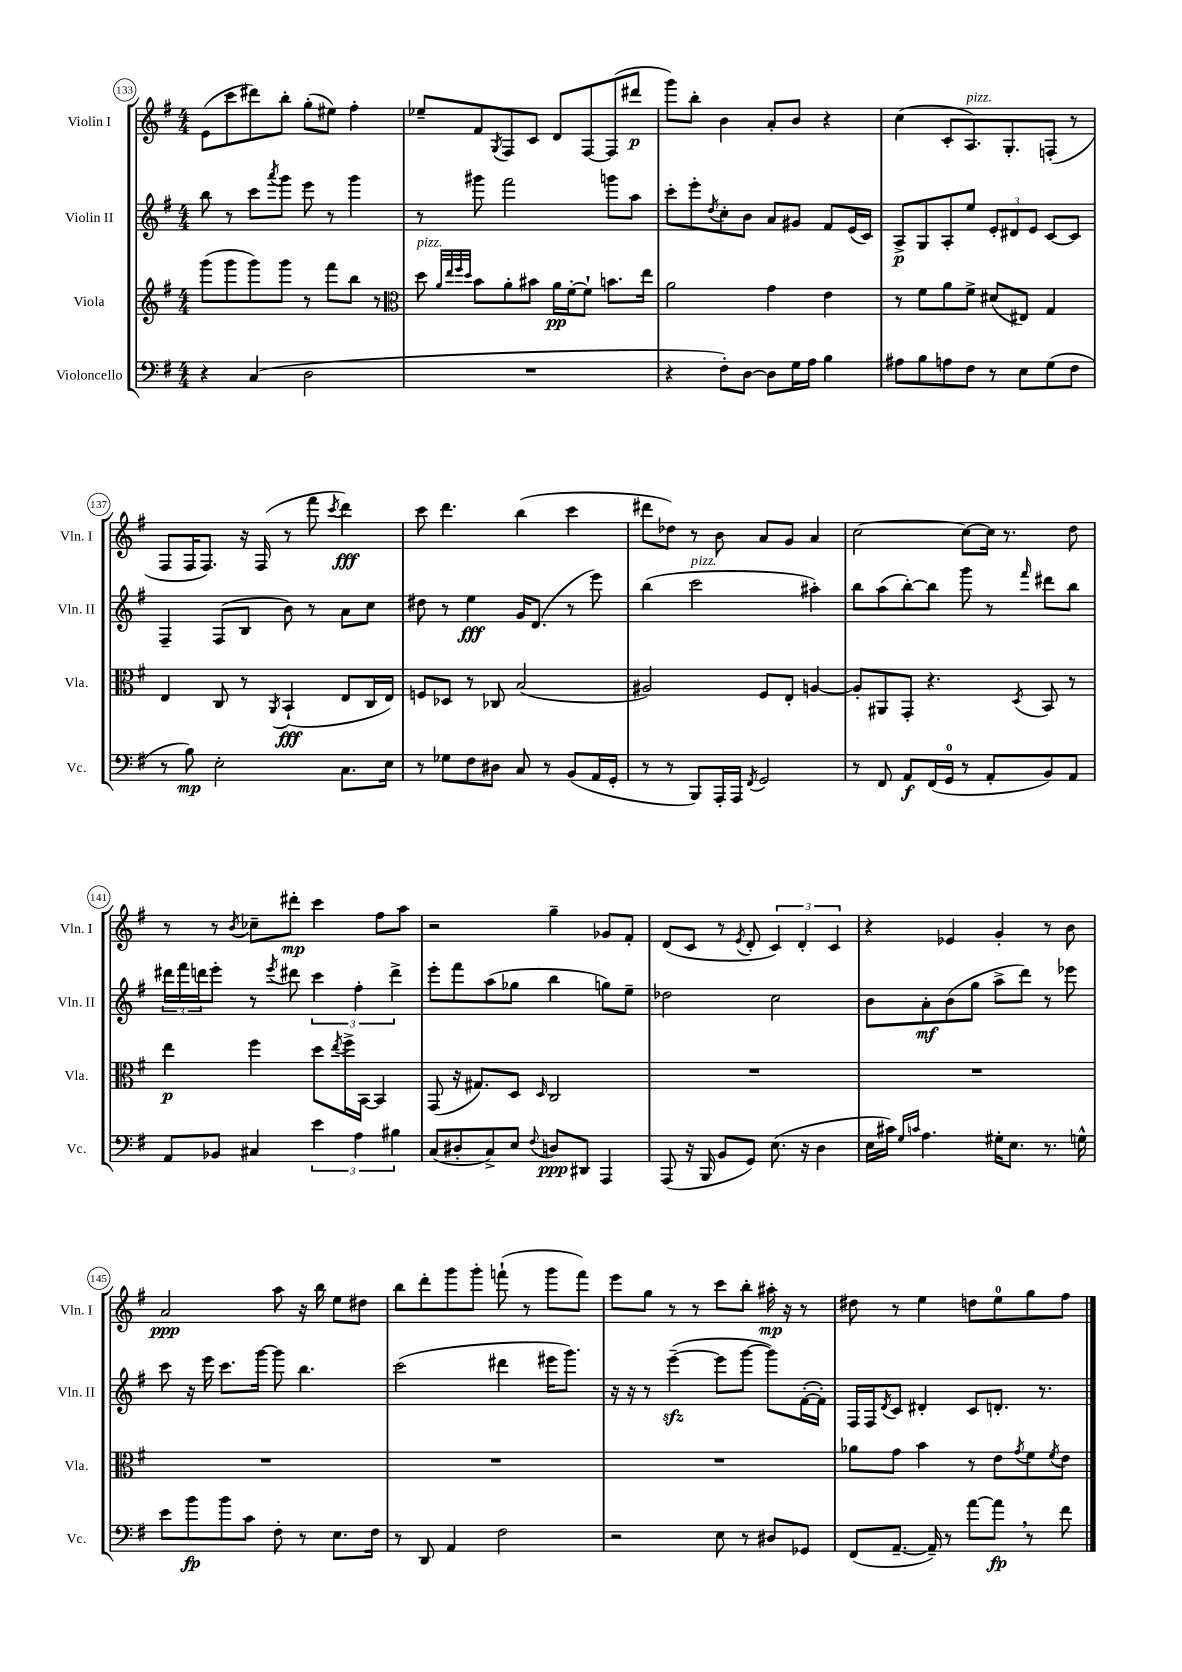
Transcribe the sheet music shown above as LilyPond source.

<<
\new StaffGroup <<
\new Staff = "s0" \with { instrumentName = "Violin I" shortInstrumentName = "Vln. I" } {
    \clef treble \key g \major \numericTimeSignature \time 4/4
    e'8( c'''8 dis'''8) b''8-. g''8-.( eis''8) fis''4-. |
    ees''8-- fis'8 \acciaccatura { g8 } fis8 c'8 d'8 fis8~ fis8( dis'''8\p |
    g'''8) b''8-. b'4 a'8-. b'8 r4 |
    c''4( c'8-. a8.^\markup { \italic "pizz." }) g8.-. f8-.( r8 |
    fis8 fis16 fis8.) r16 fis16( r8 fis'''8 \acciaccatura { c'''8 } d'''4\fff) |
    c'''8 d'''4. b''4( c'''4 |
    dis'''8 des''8) r8 b'8 a'8 g'8 a'4 |
    c''2~ c''8~ c''16 r8. d''8 |
    r8 r8 \acciaccatura { b'8 } ces''8-- dis'''8-.\mp c'''4 fis''8 a''8 |
    r2 g''4-- ges'8 fis'8-. |
    d'8( c'8 r8 \acciaccatura { e'8 } d'8-. \tuplet 3/2 { c'4) d'4-. c'4 } |
    r4 ees'4 g'4-. r8 b'8 |
    a'2\ppp a''8 r16 b''16 e''8 dis''8 |
    b''8 d'''8-. g'''8 g'''8-. f'''8-!( r8 g'''8 f'''8) |
    e'''8 g''8 r8 r8 c'''8 b''8-. ais''16-.\mp r16 r8 |
    dis''8 r8 e''4 d''8 e''8-0 g''8 fis''8 \bar "|." |
}
\new Staff = "s1" \with { instrumentName = "Violin II" shortInstrumentName = "Vln. II" } {
    \clef treble \key g \major \numericTimeSignature \time 4/4
    b''8 r8 c'''8 \acciaccatura { a'''8 } g'''8 e'''8 r8 g'''4 |
    r8 gis'''8 fis'''2 g'''8 a''8 |
    c'''8-. e'''8-. \acciaccatura { d''8 } c''8-. b'8 a'8 gis'8 fis'8 e'16( c'16) |
    a8->\p g8 a8-. e''8 \tuplet 3/2 { e'8-. dis'8 e'8 } c'8~ c'8 |
    fis4-- fis8( b8 b'8) r8 a'8 c''8 |
    dis''8 r8 e''4\fff g'16 d'8.( r8 e'''8) |
    b''4( c'''2^\markup { \italic "pizz." } ais''4-.) |
    b''8 a''8( b''8~-.) b''8 g'''8 r8 \grace { fis'''16 } dis'''8 b''8 |
    \tuplet 3/2 { dis'''16 fis'''16 d'''16 } e'''8-. r8 \acciaccatura { e'''8 } dis'''8 \tuplet 3/2 { c'''4 fis''4-. dis'''4-> } |
    e'''8-. fis'''8 a''8( ges''8 b''4 g''8) e''8-- |
    des''2 c''2 |
    b'8 a'8-.\mf b'8( g''8 a''8-> d'''8) r8 ees'''8 |
    c'''8 r16 e'''16 c'''8. g'''16~ g'''8 b''4. |
    c'''2( dis'''4 eis'''16 g'''8.) |
    r16 r16 r8 e'''4~--\sfz( e'''8 g'''8~ g'''8) fis'16~-.( fis'16-.) |
    fis16 fis16 \acciaccatura { d'8 } c'8 dis'4-. c'8 d'8.-. r8. \bar "|." |
}
\new Staff = "s2" \with { instrumentName = "Viola" shortInstrumentName = "Vla." } {
    \clef treble \key g \major \numericTimeSignature \time 4/4
    g'''8( g'''8 g'''8) g'''8 r8 fis'''8 b''8 r8 |
    \clef alto d''8^\markup { \italic "pizz." } \grace { a'32 e''32 fis''32 d''32 } b'8 a'8-. bis'8 a'16\pp fis'16~-. fis'8-! b'8. e''16 |
    a'2 g'4 e'4 |
    r8 fis'8 a'8 fis'8-> dis'8( eis8) g4 |
    e4 c8 r8 \acciaccatura { a,8 } b,4-!\fff( e8 c16 e16) |
    f8 des8 r8 ces8 b2( |
    ais2) fis8 e8-. a4~ |
    a8-. ais,8 g,8-. r4. \acciaccatura { d8 } b,8 r8 |
    e''4\p fis''4 d''8 \acciaccatura { e''8 } fis''16-> b,16~ b,4 |
    g,8( r16 gis8.) d8 \grace { d16 } c2 |
    R1 |
    R1 |
    R1 |
    R1 |
    R1 |
    aes'8 g'8 b'4 r8 e'8 \acciaccatura { g'8 } fis'8 \acciaccatura { fis'8 } e'8 \bar "|." |
}
\new Staff = "s3" \with { instrumentName = "Violoncello" shortInstrumentName = "Vc." } {
    \clef bass \key g \major \numericTimeSignature \time 4/4
    r4 c4( d2 |
    R1 |
    r4 fis8-.) d8~ d8 g16 a16 b4 |
    ais8 b8 a8 fis8 r8 e8 g8( fis8 |
    r8 b8\mp) e2-. c8. e16 |
    r8 ges8 fis8 dis8 c8 r8 b,8( a,16 g,16-. |
    r8 r8 b,,8) a,,16-. a,,16 \acciaccatura { fis,8 } g,2 |
    r8 fis,8 a,8\f fis,16( g,16-0 r8 a,8-. b,8) a,8 |
    a,8 bes,8 cis4 \tuplet 3/2 { e'4 a4 bis4 } |
    c8( dis8-. c8->) e8 \appoggiatura { fis8 } d8\ppp dis,8 a,,4 |
    a,,8( r16 b,,16 b,8 g,8) e8.( r16 d4 |
    e16 cis'16) \grace { g16 c'16 } a4. gis16-. e8. r8. g16-^ |
    e'8 b'8\fp b'8 c'8 fis8-. r8 e8. fis16 |
    r8 d,8 a,4 fis2 |
    r2 e8 r8 dis8 ges,8 |
    fis,8( a,8.~-- a,16--) r8 a'8~ a'8\fp \breathe r8 fis'8 \bar "|." |
}
>>
>>
\layout { \context { \Score currentBarNumber = #133 \override BarNumber.stencil = #(make-stencil-circler 0.1 0.3 ly:text-interface::print) } }
